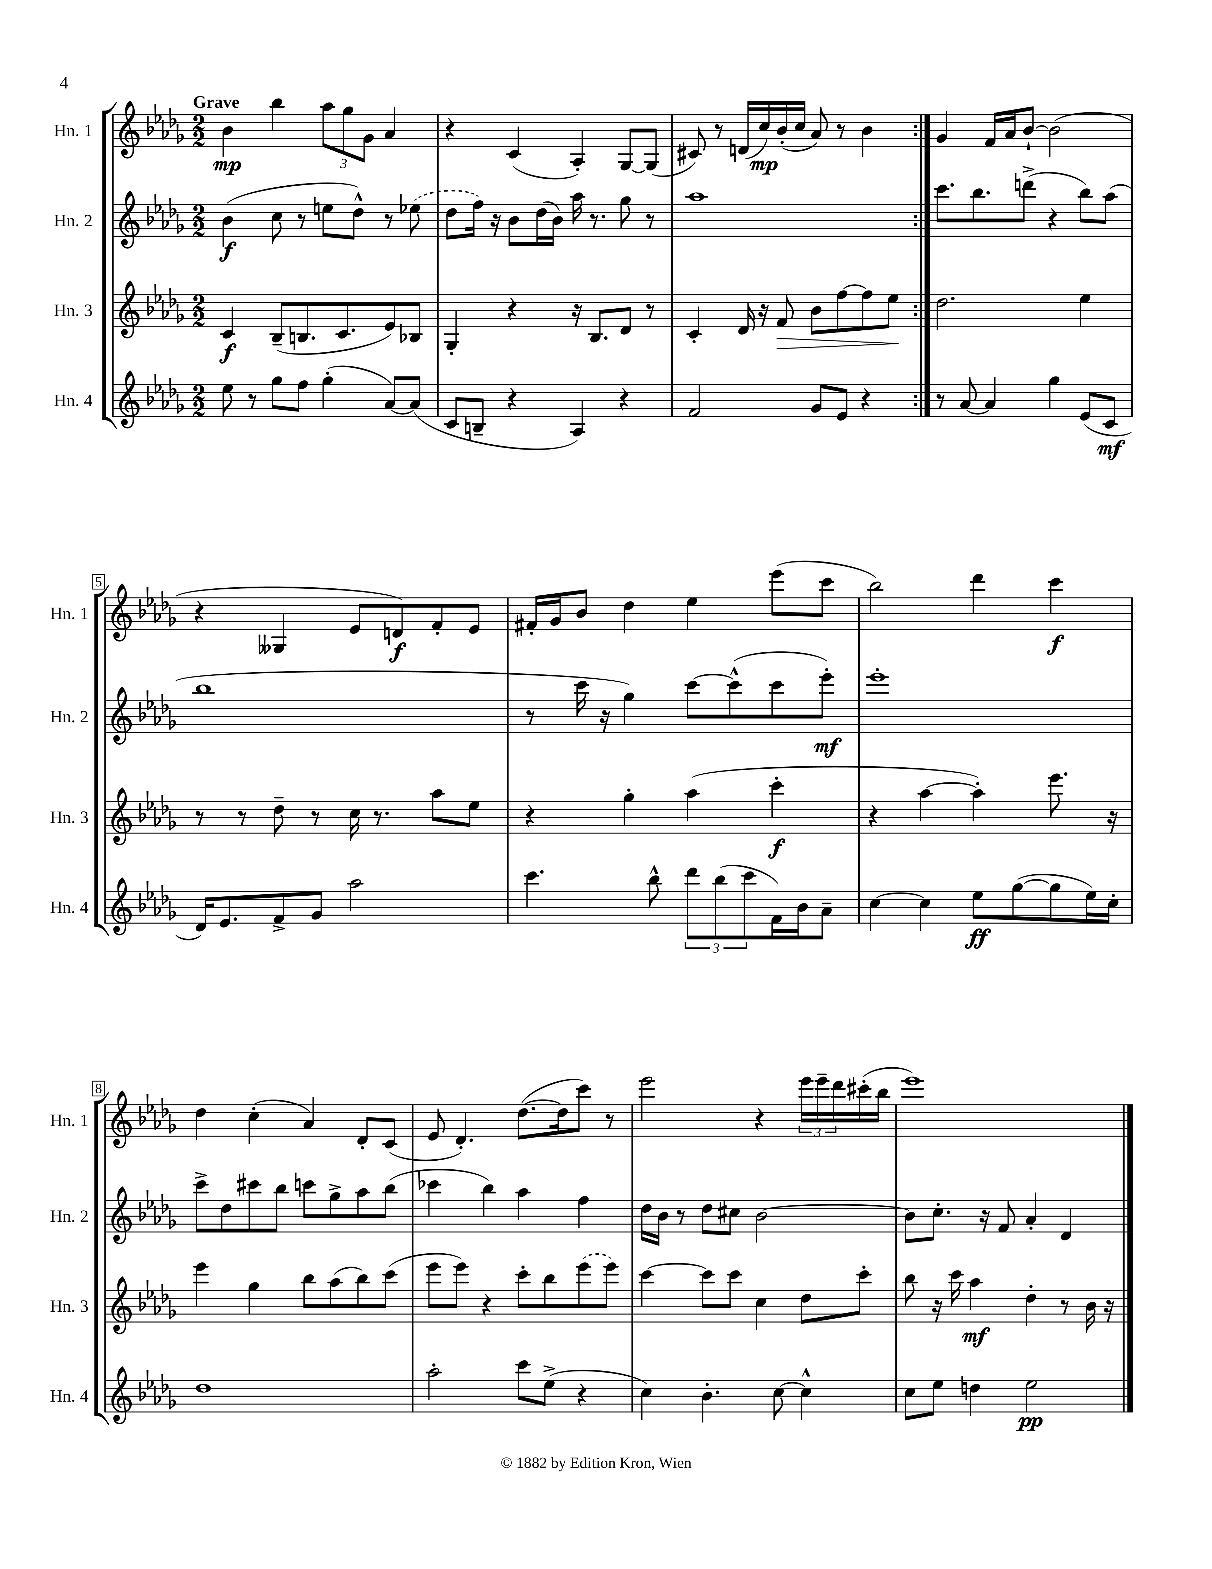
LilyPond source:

<<
\new StaffGroup <<
\new Staff = "s0" \with { instrumentName = "Hn. 1" shortInstrumentName = "Hn. 1" } {
    \clef treble \key des \major \numericTimeSignature \time 2/2 \tempo "Grave"
    \repeat volta 2 { bes'4\mp bes''4 \tuplet 3/2 { aes''8 ges''8 ges'8 } aes'4 |
    r4 c'4( aes4-.) ges8~ ges8( |
    cis'8) r8 d'16( c''16\mp) bes'16-.( c''16 aes'8) r8 bes'4 | }
    ges'4 f'16 aes'16 bes'8~-! bes'2( |
    r4 geses4 ees'8 d'8\f) f'8-. ees'8 |
    fis'16-. ges'16 bes'8 des''4 ees''4 ees'''8( c'''8 |
    bes''2) des'''4 c'''4\f |
    des''4 c''4-.( aes'4) des'8-. c'8( |
    ees'8 des'4.-.) des''8.~( des''16 c'''8) r8 |
    ees'''2 r4 \tuplet 3/2 { ees'''16 ees'''16-- des'''16 } cis'''16-.( bes''16 |
    ees'''1) \bar "|." |
}
\new Staff = "s1" \with { instrumentName = "Hn. 2" shortInstrumentName = "Hn. 2" } {
    \clef treble \key des \major \numericTimeSignature \time 2/2
    \repeat volta 2 { bes'4\f( c''8 r8 e''8 des''8-^) r8 \once \slurDashed ees''8( |
    des''8 f''16) r16 bes'8 des''16( bes'16) aes''16 r8. ges''8 r8 |
    aes''1 | }
    c'''8. bes''8. d'''8->( r4 bes''8) aes''8( |
    bes''1 |
    r8 c'''16 r16 ges''4) c'''8~ c'''8-^( c'''8 ees'''8-.\mf) |
    ees'''1-. |
    c'''8-> des''8 cis'''8 bes''8 c'''8 ges''8-> aes''8 bes''8( |
    ces'''4 bes''4) aes''4 f''4 |
    des''16 bes'16 r8 des''8 cis''8 bes'2~ |
    bes'8 c''8.-. r16 f'8 aes'4-. des'4 \bar "|." |
}
\new Staff = "s2" \with { instrumentName = "Hn. 3" shortInstrumentName = "Hn. 3" } {
    \clef treble \key des \major \numericTimeSignature \time 2/2
    \repeat volta 2 { c'4\f bes8--( b8. c'8. ees'8) bes8 |
    ges4-. r4 r16 bes8. des'8 r8 |
    c'4-. des'16 r16 f'8\> bes'8 f''8~ f''8 ees''8\! | }
    des''2. ees''4 |
    r8 r8 des''8-- r8 c''16 r8. aes''8 ees''8 |
    r4 ges''4-. aes''4( c'''4-.\f |
    r4 aes''4~ aes''4-.) ees'''8. r16 |
    ees'''4 ges''4 bes''8 aes''8( bes''8) c'''8( |
    ees'''8 ees'''8) r4 c'''8-. bes''8 \once \slurDashed ees'''8( ees'''8) |
    c'''4~ c'''8 c'''8 c''4 des''8 c'''8-. |
    bes''8 r16 c'''16 aes''4\mf des''4-. r8 bes'16 r16 \bar "|." |
}
\new Staff = "s3" \with { instrumentName = "Hn. 4" shortInstrumentName = "Hn. 4" } {
    \clef treble \key des \major \numericTimeSignature \time 2/2
    \repeat volta 2 { ees''8 r8 ges''8 f''8 ges''4-.( aes'8~) aes'8( |
    c'8 b8-- r4 aes4) r4 |
    f'2 ges'8 ees'8 r4 | }
    r8 aes'8~ aes'4 ges''4 ees'8( c'8\mf |
    des'16) ees'8. f'8-> ges'8 aes''2 |
    c'''4. bes''8-^ \tuplet 3/2 { des'''8 bes''8( c'''8 } f'16) bes'16 aes'8-- |
    c''4~ c''4 ees''8\ff ges''8~( ges''8 ees''16) c''16-. |
    des''1 |
    aes''2-. c'''8 ees''8->( r4 |
    c''4) bes'4.-. c''8~ c''4-^ |
    c''8 ees''8 d''4 ees''2\pp \bar "|." |
}
>>
>>
\layout { \context { \Score \override BarNumber.stencil = #(make-stencil-boxer 0.1 0.3 ly:text-interface::print) } }
